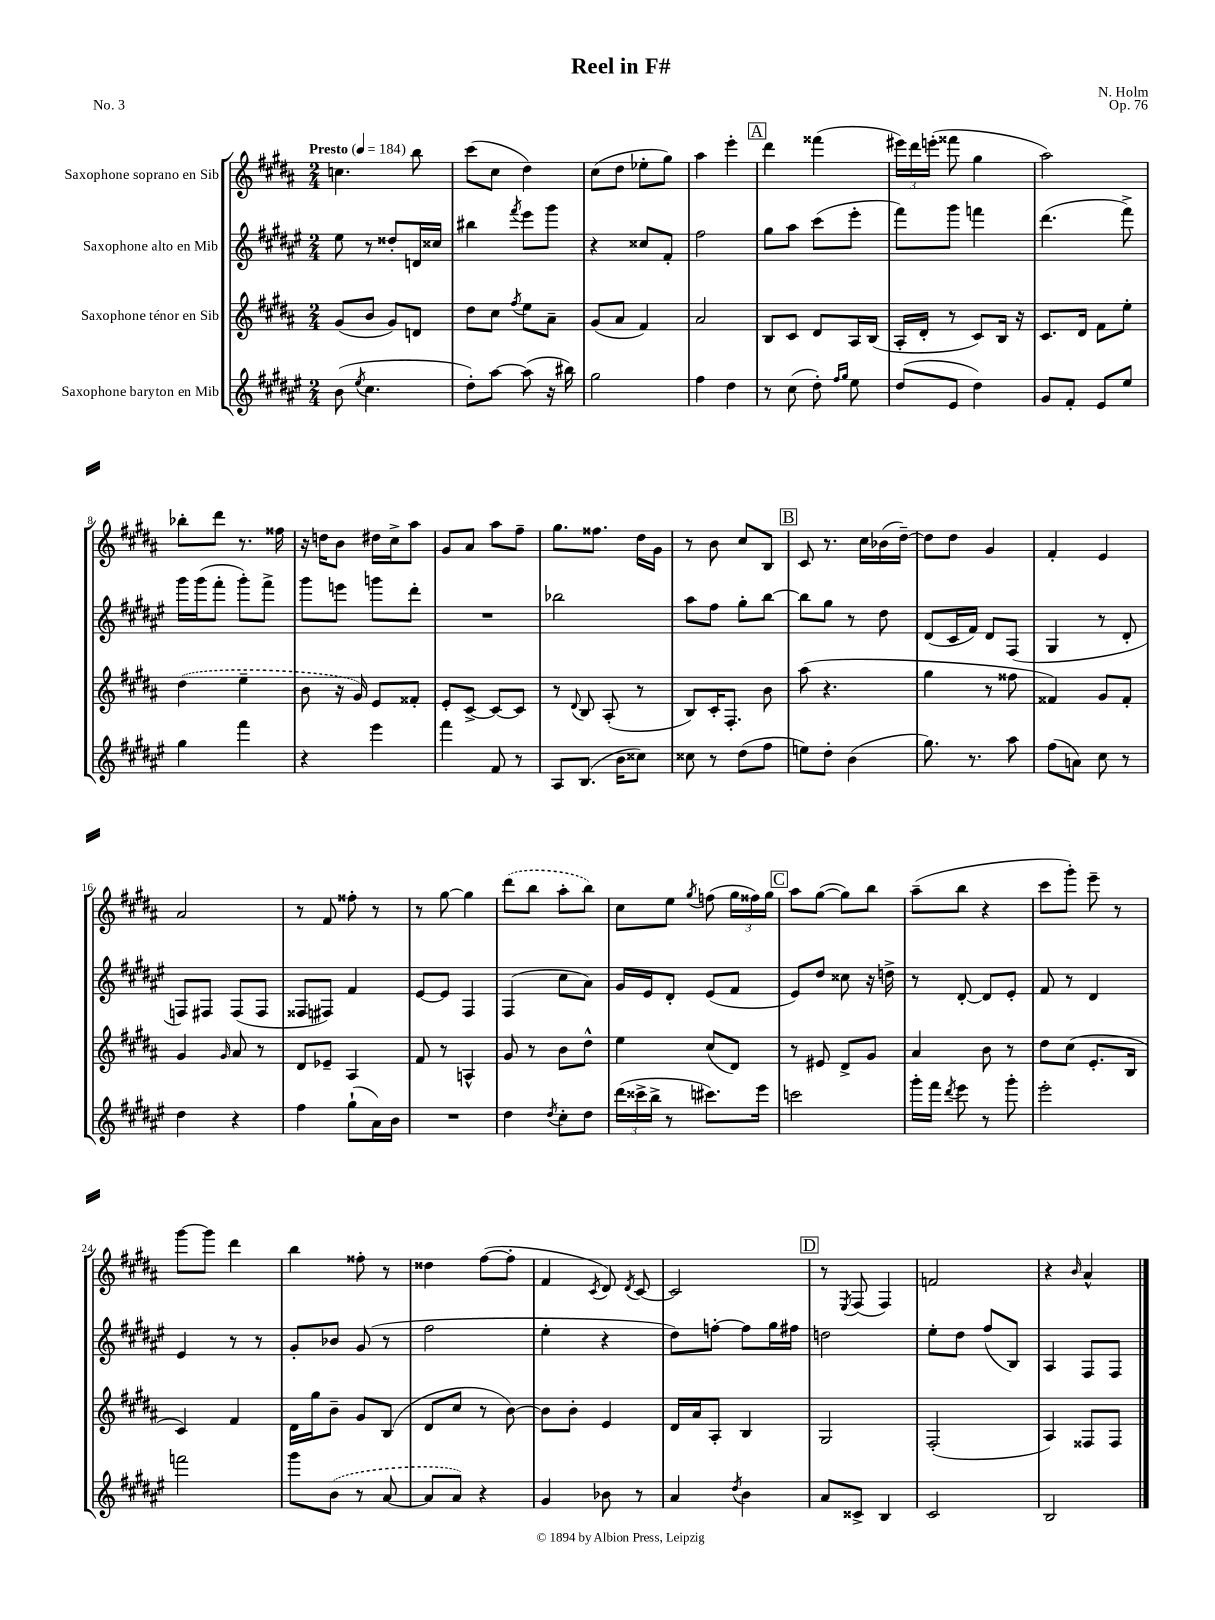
\header { title = "Reel in F#" composer = "N. Holm" opus = "Op. 76" piece = "No. 3" }
<<
\new StaffGroup <<
\new Staff = "s0" \with { instrumentName = "Saxophone soprano en Sib" } {
    \clef treble \key b \major \numericTimeSignature \time 2/4 \tempo "Presto" 4 = 184
    \autoBeamOff c''4. b''8 |
    cis'''8[( cis''8] dis''4) |
    cis''8[( dis''8] ees''8[-. gis''8]) |
    ais''4 e'''4-. |
    \mark \markup { \box "A" } dis'''4 fisis'''4( |
    \tuplet 3/2 { eis'''16[) dis'''16 e'''16]-.( } fisis'''8 gis''4 |
    ais''2) |
    bes''8[-. dis'''8] r8. fisis''16 |
    r16 d''16[ b'8] dis''16[ cis''16-> ais''8] |
    gis'8[ ais'8] ais''8[ fis''8]-- |
    gis''8.[ fisis''8.] dis''16[ gis'16] |
    r8 b'8 cis''8[ b8] |
    \mark \markup { \box "B" } cis'8 r8. cis''16[ bes'16( dis''16]~--) |
    dis''8[ dis''8] gis'4 |
    fis'4-. e'4 |
    ais'2 |
    r8 fis'8 fisis''8-. r8 |
    r8 gis''8~ gis''4 |
    \once \slurDashed dis'''8[( b''8] ais''8[-. b''8]) |
    cis''8[ e''8] \acciaccatura { gis''8 } f''8( \tuplet 3/2 { gis''16[ fisis''16) gis''16] } |
    \mark \markup { \box "C" } ais''8[ gis''8]~( gis''8[) b''8] |
    ais''8[--( b''8] r4 |
    cis'''8[ gis'''8]-.) e'''8-- r8 |
    gis'''8[~ gis'''8] dis'''4 |
    b''4 fisis''8-. r8 |
    disis''4 fis''8[~( fis''8]-. |
    fis'4 \acciaccatura { cis'8 } dis'8) \acciaccatura { dis'8 } cis'8~ |
    cis'2 |
    \mark \markup { \box "D" } r8 \acciaccatura { e8 } fis8( fis4) |
    f'2 |
    r4 \grace { b'16 } ais'4-^ \bar "|." |
}
\new Staff = "s1" \with { instrumentName = "Saxophone alto en Mib" } {
    \clef treble \key fis \major \numericTimeSignature \time 2/4
    \autoBeamOff eis''8 r8 disis''8[-. d'16 cisis''16] |
    bis''4 \acciaccatura { fis'''8 } eis'''8[ gis'''8] |
    r4 cisis''8[ fis'8]-. |
    fis''2 |
    \mark \markup { \box "A" } gis''8[ ais''8] cis'''8[( eis'''8]-. |
    fis'''8[) gis'''8] f'''4 |
    dis'''4.( fis'''8->) |
    gis'''16[ gis'''16( fis'''8]-. gis'''8[-.) fis'''8]-> |
    gis'''8[ e'''8] g'''8[ dis'''8]-. |
    R2 |
    bes''2 |
    ais''8[ fis''8] gis''8[-. b''8]~ |
    \mark \markup { \box "B" } b''8[ gis''8] r8 dis''8 |
    dis'8[( cis'16 fis'16]) dis'8[ fis8]( |
    gis4 r8 dis'8-. |
    f8[) fis8] fis8[( fis8] |
    fisis8[ fis8]) fis'4 |
    eis'8[~ eis'8] fis4 |
    fis4( cis''8[ ais'8]) |
    gis'16[ eis'16 dis'8]-. eis'8[( fis'8] |
    \mark \markup { \box "C" } eis'8[) dis''8] cisis''8 r16 d''16-> |
    r8 dis'8~-. dis'8[ eis'8]-. |
    fis'8 r8 dis'4 |
    eis'4 r8 r8 |
    gis'8[-. bes'8] gis'8( r8 |
    fis''2 |
    eis''4-. r4 |
    dis''8[) f''8]~-. f''8[ gis''16 fis''16] |
    \mark \markup { \box "D" } d''2 |
    eis''8[-. dis''8] fis''8[( b8]) |
    ais4 fis8[ fis8] \bar "|." |
}
\new Staff = "s2" \with { instrumentName = "Saxophone ténor en Sib" } {
    \clef treble \key b \major \numericTimeSignature \time 2/4
    \autoBeamOff gis'8[( b'8] gis'8[) d'8] |
    dis''8[ cis''8] \acciaccatura { fis''8 } e''8[ ais'8]-- |
    gis'8[( ais'8] fis'4) |
    ais'2 |
    \mark \markup { \box "A" } b8[ cis'8] dis'8[ ais16 b16]( |
    ais16[-. dis'16]-. r8 cis'8[) b16] r16 |
    cis'8.[ dis'16] fis'8[ e''8]-. |
    \once \slurDashed dis''4( e''4-- |
    b'8 r16 gis'16) e'8[ fisis'8]-. |
    e'8[-. cis'8]~-> cis'8[~ cis'8] |
    r8 \appoggiatura { dis'8 } b8 ais8-.( r8 |
    b8[) cis'16-. fis8.]-. b'8 |
    \mark \markup { \box "B" } ais''8( r4. |
    gis''4 r8 fisis''8 |
    fisis'4) gis'8[ fisis'8]-. |
    gis'4 \grace { gis'16 } ais'8 r8 |
    dis'8[ ees'8]-- ais4 |
    fis'8 r8 a4-^ |
    gis'8 r8 b'8[ dis''8]-^ |
    e''4 cis''8[( dis'8]) |
    \mark \markup { \box "C" } r8 eis'8 dis'8[-> gis'8] |
    ais'4 b'8 r8 |
    dis''8[ cis''8]( e'8.[-. b16] |
    cis'4) fis'4 |
    dis'16[ gis''16 b'8]-- gis'8[ b8]( |
    dis'8[ cis''8] r8 b'8~) |
    b'8[ b'8]-. e'4 |
    dis'16[ ais'16 ais8]-. b4 |
    \mark \markup { \box "D" } gis2 |
    fis2-.( |
    ais4) fisis8[ fisis8] \bar "|." |
}
\new Staff = "s3" \with { instrumentName = "Saxophone baryton en Mib" } {
    \clef treble \key fis \major \numericTimeSignature \time 2/4
    \autoBeamOff b'8( \acciaccatura { eis''8 } cis''4. |
    dis''8[-.) ais''8]~ ais''8( r16 bis''16) |
    gis''2 |
    fis''4 dis''4 |
    \mark \markup { \box "A" } r8 cis''8( dis''8-.) \grace { fis''16[ gis''16] } eis''8 |
    dis''8[( eis'8] dis''4) |
    gis'8[ fis'8]-. eis'8[ eis''8] |
    gis''4 fis'''4 |
    r4 eis'''4 |
    fis'''4 fis'8 r8 |
    ais8[ b8.]( b'16[ cisis''8]) |
    cisis''8 r8 dis''8[( fis''8] |
    \mark \markup { \box "B" } e''8[) dis''8]-. b'4( |
    gis''8.) r8. ais''8 |
    fis''8[( a'8]) cis''8 r8 |
    dis''4 r4 |
    fis''4 gis''8[-!( ais'16) b'16] |
    R2 |
    dis''4 \acciaccatura { dis''8 } cis''8[-. dis''8] |
    \tuplet 3/2 { dis'''16[( cisis'''16-> b''16]-> } r8 cis'''8.[) eis'''16] |
    \mark \markup { \box "C" } c'''2 |
    gis'''16[-. fis'''16] \acciaccatura { dis'''8 } eis'''8 r8 gis'''8-. |
    eis'''2-. |
    f'''2 |
    gis'''8[ \once \slurDashed b'8]( r8 ais'8~ |
    ais'8[ ais'8]) r4 |
    gis'4 bes'8 r8 |
    ais'4 \acciaccatura { dis''8 } b'4 |
    \mark \markup { \box "D" } ais'8[ cisis'8]-> b4 |
    cis'2 |
    b2 \bar "|." |
}
>>
>>
